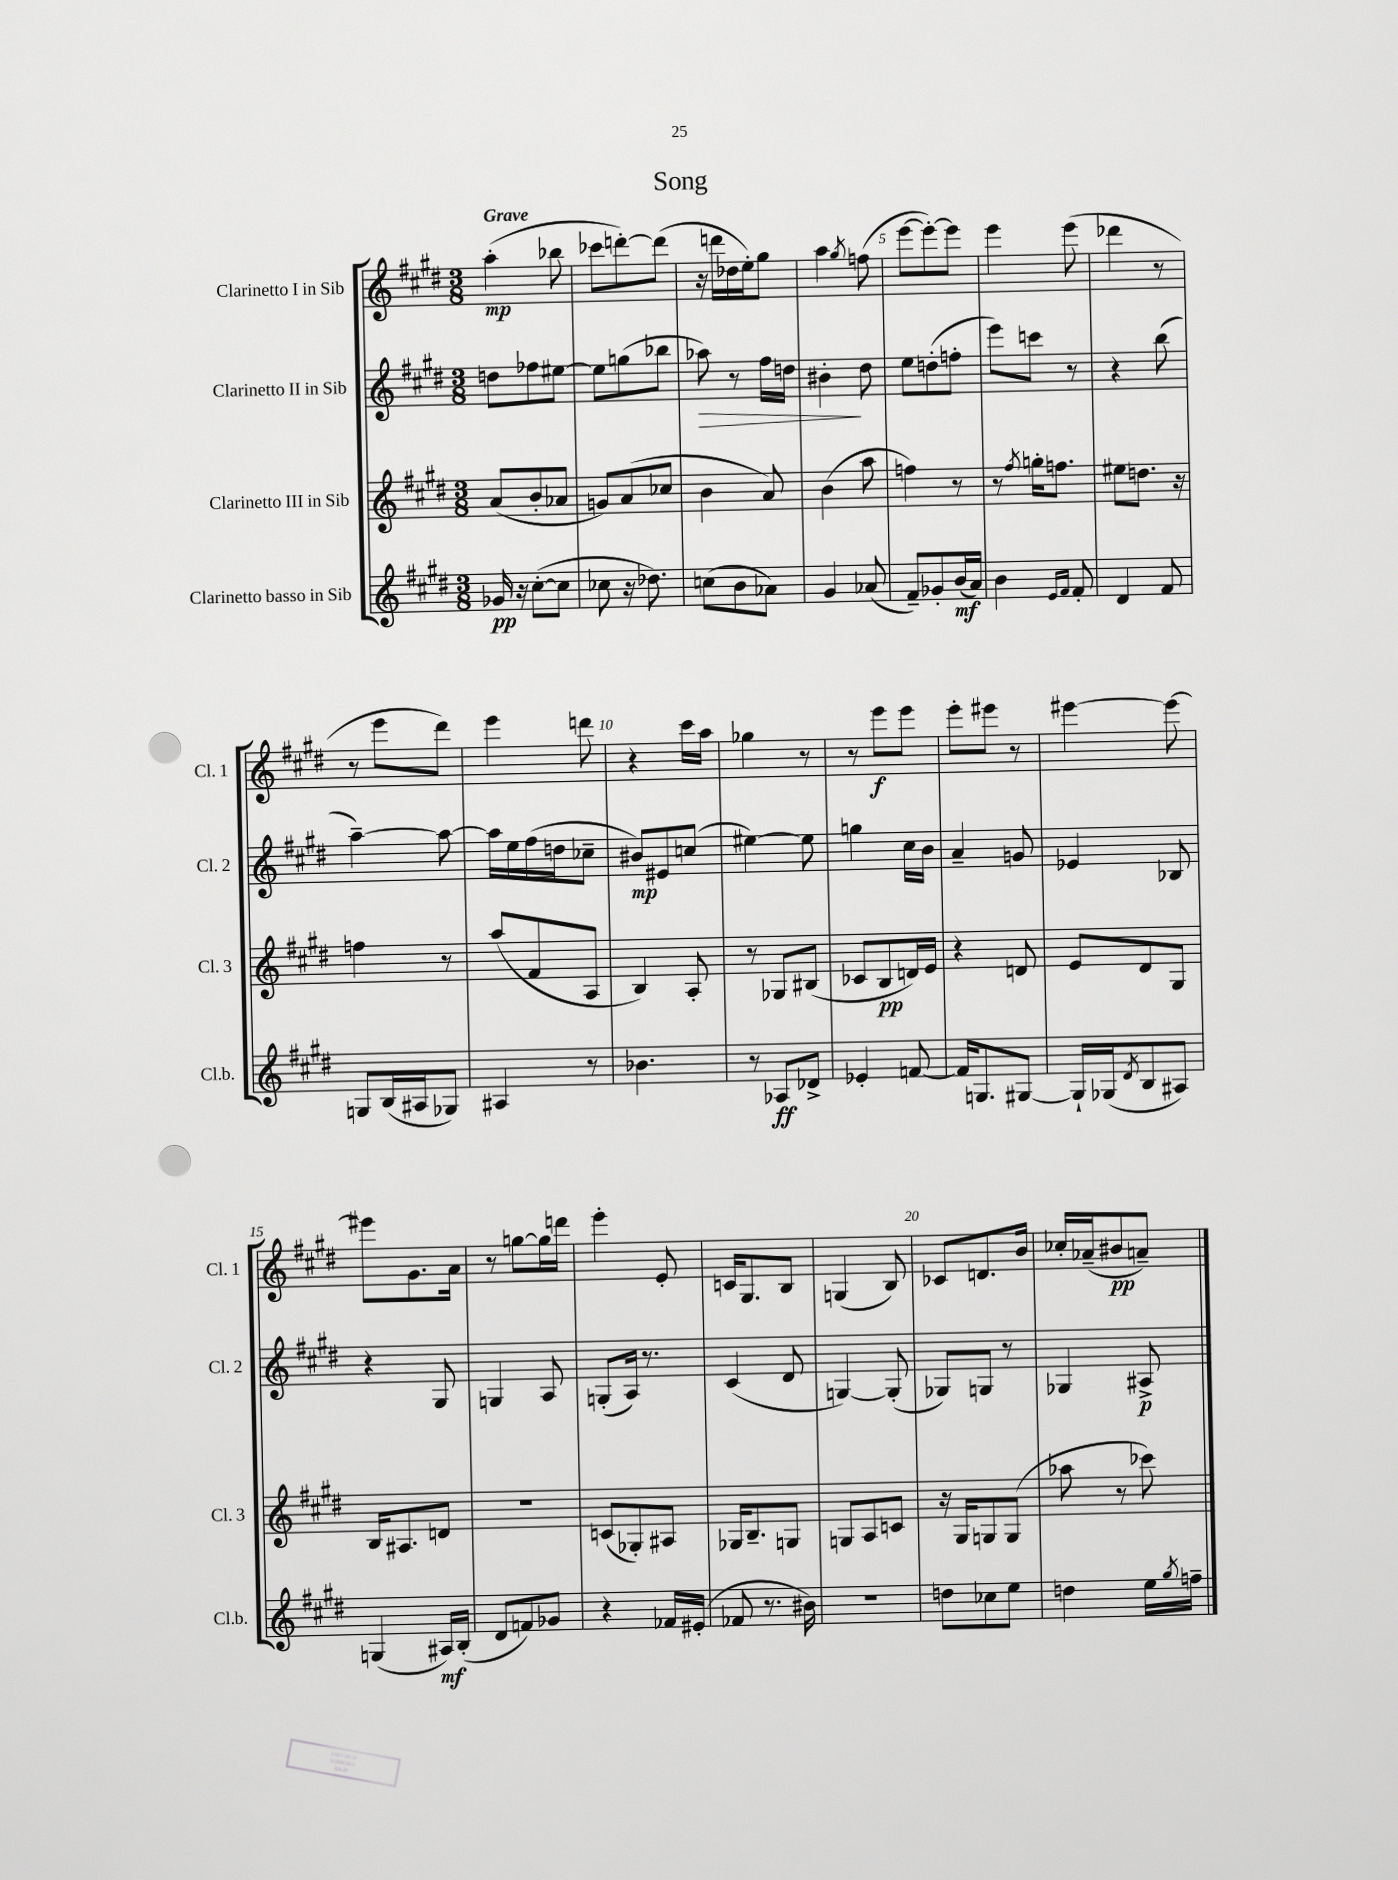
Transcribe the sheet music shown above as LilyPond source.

\header { title = "Song" }
<<
\new StaffGroup <<
\new Staff = "s0" \with { instrumentName = "Clarinetto I in Sib" shortInstrumentName = "Cl. 1" } {
    \clef treble \key e \major \numericTimeSignature \time 3/8 \tempo "Grave"
    a''4-.\mp( bes''8 |
    ces'''8 d'''8~-.) d'''8( |
    r16 d'''16 des''16 e''16-.) gis''8 |
    a''4 \acciaccatura { gis''8 } f''8( |
    e'''8~ e'''8~-.) e'''8 |
    e'''4 e'''8( |
    des'''4 r8 |
    r8 e'''8 dis'''8) |
    e'''4 d'''8 |
    r4 cis'''16 a''16 |
    ges''4 r8 |
    r8 e'''8\f e'''8 |
    e'''8-. eis'''8 r8 |
    eis'''4~ eis'''8~ |
    eis'''8 gis'8. a'16 |
    r8 g''8~ g''16 d'''16 |
    e'''4-. e'8-. |
    c'16 gis8. b8 |
    g4( b8) |
    ces'8 d'8. b'16 |
    ces''16-. aes'16--( bis'8\pp a'8--) \bar "|." |
}
\new Staff = "s1" \with { instrumentName = "Clarinetto II in Sib" shortInstrumentName = "Cl. 2" } {
    \clef treble \key e \major \numericTimeSignature \time 3/8
    d''8 fes''8 eis''8~ |
    eis''8 g''8( bes''8 |
    aes''8\>) r8 fis''16 d''16 |
    bis'4-.\! dis''8 |
    e''8 d''8-.( f''8-. |
    e'''8) c'''8 r8 |
    r4 b''8( |
    a''4~--) a''8~ |
    a''16 e''16 fis''16( d''16 ces''8-- |
    bis'8\mp) eis'8 c''8( |
    eis''4~) eis''8 |
    g''4 cis''16 b'16 |
    a'4-- g'8 |
    ees'4 bes8 |
    r4 gis8 |
    g4 a8 |
    g8-.( a16) r8. |
    cis'4( dis'8 |
    g4~) g8-.( |
    ges8) g8 r8 |
    ges4 ais8->\p \bar "|." |
}
\new Staff = "s2" \with { instrumentName = "Clarinetto III in Sib" shortInstrumentName = "Cl. 3" } {
    \clef treble \key e \major \numericTimeSignature \time 3/8
    a'8( b'8-. aes'8 |
    g'8) a'8( ces''8 |
    b'4 a'8) |
    b'4( a''8 |
    f''4) r8 |
    r8 \acciaccatura { fis''8 } g''16-. f''8. |
    eis''8 d''8. r16 |
    f''4 r8 |
    a''8( fis'8 a8 |
    b4) a8-. |
    r8 ges8 bis8( |
    ces'8 b8\pp d'16) e'16 |
    r4 d'8 |
    e'8 dis'8 gis8 |
    b16 ais8. d'8 |
    R4. |
    c'8( ges8-.) ais8 |
    ges16 b8.-- g8 |
    g8 a8 c'8 |
    r16 gis16 g8 g8( |
    aes''8 r8 ces'''8) \bar "|." |
}
\new Staff = "s3" \with { instrumentName = "Clarinetto basso in Sib" shortInstrumentName = "Cl.b." } {
    \clef treble \key e \major \numericTimeSignature \time 3/8
    ges'16\pp r16 cis''8~-.( cis''8 |
    ces''8 r16 des''8.) |
    c''8( b'8 aes'8) |
    gis'4 aes'8( |
    fis'8--) ges'8-. b'16\mf( a'16) |
    b'4 \grace { e'16 fis'16 } fis'8-. |
    dis'4 fis'8 |
    g8 b16( ais16 ges8) |
    ais4 r8 |
    bes'4. |
    r8 aes8\ff des'8-> |
    ees'4-. f'8~ |
    f'16 g8. gis8~ |
    gis16-! ges16( \acciaccatura { dis'8 } b8 ais8) |
    g4( ais16\mf) b16-.( |
    dis'8 f'8) ges'8 |
    r4 fes'16 eis'16-.( |
    fes'8 r8. bis'16) |
    r4. |
    d''8 ces''8 e''8 |
    d''4 e''16 \acciaccatura { gis''8 } f''16-- \bar "|." |
}
>>
>>
\layout { \context { \Score \override BarNumber.break-visibility = ##(#f #t #t) barNumberVisibility = #(every-nth-bar-number-visible 5) } }
